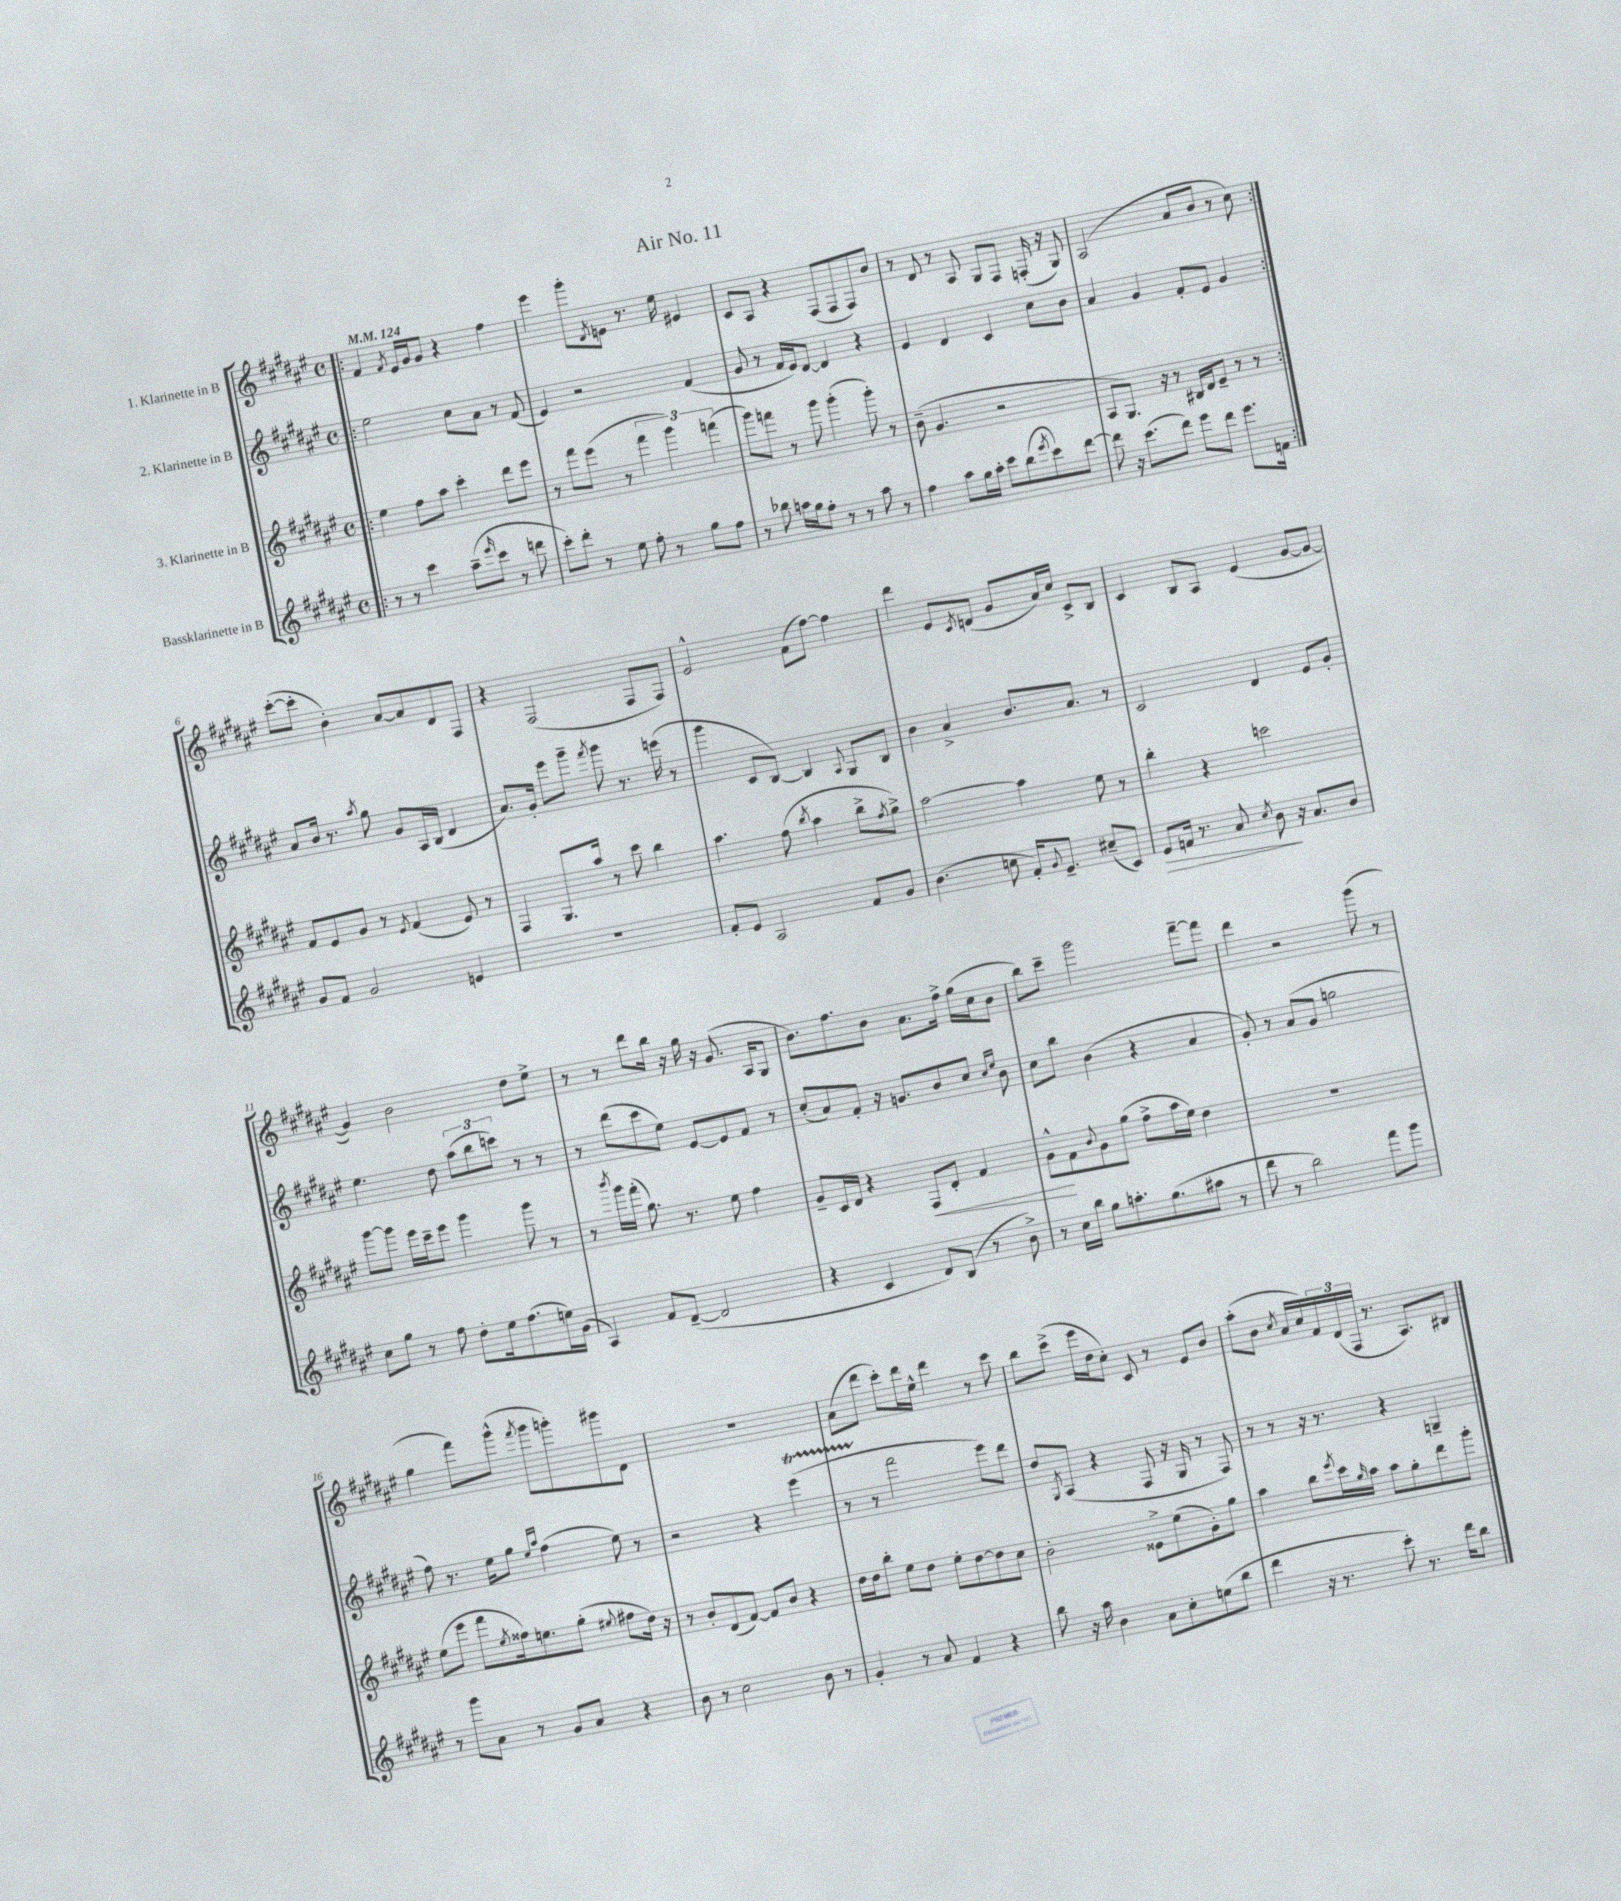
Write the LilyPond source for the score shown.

\header { title = "Air No. 11" }
<<
\new StaffGroup <<
\new Staff = "s0" \with { instrumentName = "1. Klarinette in B" } {
    \clef treble \key fis \major \defaultTimeSignature \time 4/4 \tempo 4 = 124
    \repeat volta 2 { \bar ".|:" fis'4 \acciaccatura { fis'8 } eis'16 gis'16 gis'8 r4 fis''4 |
    eis'''4 gis'''8-. \acciaccatura { dis'8 } e'8 r8. eis''16 eis'4 |
    cis'8 ais8 r4 fis8( fis8 fis8) b'8 |
    r8 dis'8 r8 ais8 gis8 fis8 f16-.( r16 gis8) |
    ais2( ais'8 b'8 r8 cis''8) | }
    cis'''8~-.( cis'''8-. b'4-.) ais'8~ ais'8 dis'8 fis8 |
    r4 fis2( fis8 fis8) |
    eis'2-^ fis'8( fis''8~) fis''4 |
    dis'''4 eis'8 \acciaccatura { cis'8 } d'8( gis'8 ais'16) cis''16 cis'8-> b8 |
    cis'4 b8 ais8 eis'4( gis'8~ gis'8~ |
    gis'4) b'2 dis''8 eis''8-> |
    r8 r8 dis'''8 b''16 r16 gis''16 r16 gis'8.( ais16 gis8 |
    b'8.) fis''8. b'8 ais'8. fis''16-> gis''16( cis''16 b'8 |
    b''8) cis'''8-- gis'''2 fis'''8~-- fis'''8 |
    dis'''4 r2 gis'''8( r8 |
    gis''4 fis'''8) gis'''8-^( \acciaccatura { fis'''8 } gis'''8 g'''8-.) gis'''8 dis'8 |
    R1 |
    ais'8( dis'''8 cis'''8-.) dis'''16 eis''16-^ dis'''4 r8 cis'''8 |
    b''8 cis'''8->( eis'''16 dis''16 cis''8-.) cis'8 r8 eis'8 b'8 |
    ais''8-.( b'8 \acciaccatura { cis''8 } ais'16 cis''16) \tuplet 3/2 { fis'16 dis'16( fis16 } r8. ais8.) bis8 \bar "|." |
}
\new Staff = "s1" \with { instrumentName = "2. Klarinette in B" } {
    \clef treble \key fis \major \defaultTimeSignature \time 4/4
    \repeat volta 2 { \bar ".|:" eis''2 cis''8 ais'8 r8 fis'8( |
    eis'4) r2 fis'4( |
    gis'8 r8 fis'16 eis'16) dis'8~ dis'4 r4 |
    eis'4 dis'4 cis'4 cis''8 b'8 |
    ais'4 gis'4 fis'8-. eis'8 gis'4 | }
    ais'8 b'16 r8. \acciaccatura { ais''8 } gis''8 gis'8 ais16 b16( dis'4 |
    ais'8.) gis'16-. eis'''8 gis'''8-- \acciaccatura { fis'''8 } gis'''8 r8. e'''16( r8 |
    gis'''4 cis'8 b8~) b4 \appoggiatura { ais8 } gis8 b8 |
    b'4 ais'4-> b'8. ais'8. r8 |
    cis'2 dis'4 eis'8 gis'8-. |
    eis''4. dis''8 \tuplet 3/2 { ais''8( b''8 c'''8) } r8 r8 |
    r8 dis'''8( cis'''8 eis''8) eis'8~ eis'8 fis'8 r8 |
    cis''8-.( ais'8) fis'8-. r16 g'8. b'8 cis''8 \grace { cis''16 eis''16 } b'8 |
    cis''8 b''8 b'4( r4 ais'4 |
    gis'8-.) r8 ais'8( gis'8 g''2 |
    fis''8) r8. eis''16 gis''8 \grace { eis''16 ais''16 } fis''4( eis''8) r8 |
    r2 r4 eis'''4\startTrillSpan( |
    r8 r8\stopTrillSpan fis'''2 eis'''8) dis'''8 |
    dis''8 \acciaccatura { gis8 } ais8( r4 fis8 r16 gis16 r8 fis8) |
    r8 r8 r16 r8. r4 g4-- \bar "|." |
}
\new Staff = "s2" \with { instrumentName = "3. Klarinette in B" } {
    \clef treble \key fis \major \defaultTimeSignature \time 4/4
    \repeat volta 2 { \bar ".|:" eis''4 fis''8 ais''8 cis'''4-. dis'''8 eis'''8 |
    r8 fis'''8 eis'''8( r8 \tuplet 3/2 { fis'''4 gis'''4) f'''4( } |
    gis'''8) f'''8 r8 gis'''8 gis'''4-.( gis'''8-.) r8 |
    b'8--( gis'4. r2 |
    ais8 gis8.) r16 r8 bis16 dis'16 eis'8-- r8 r8 | }
    fis'8 eis'8 gis'8 r8 \acciaccatura { eis'8 } fis'4( eis'8) r8 |
    fis4 gis8. ais''16 r8 cis'''8 b''4 |
    ais''4. fis''8( \acciaccatura { b''8 } ais''4 b''8-> \acciaccatura { fis''8 } gis''8->) |
    ais''2~ ais''4 eis''8 r8 |
    b''4-. r4 c'''2 |
    gis'''8~ gis'''8 eis'''16 cis'''16-- eis'''8 gis'''4 gis'''8 r8 |
    r8 \acciaccatura { b'''8 } gis'''16 fis'''16-.( gis''8.) r8. eis''8 fis''4 |
    gis'8-- cis'16 dis'16 r4 fis8\< dis'8-. fis'4 |
    gis'8-^\! fis'8 \appoggiatura { b'8 } gis'8 gis''8( fis''8-> ais''16 eis''16) dis''4 |
    R1 |
    eis''8( eis'''8 fis'''8 \acciaccatura { eis''8 } fisis''16) e''8. gis''8-.( \appoggiatura { eis''8 } fis''8 dis''16) r16 |
    r8 b'8-. dis'8( fis'8~) fis'8 b'8 r4 |
    dis''16 dis''16 b''8-. eis''8 dis''8 eis''8-. dis''8~ dis''8 cis''8 |
    b'2-. eisis'8-> eis''8( gis'8-.) gis''8 |
    ais''4 b''8 \acciaccatura { eis'''8 } cis'''16 \grace { gis''16 } ais''16 ais''8 gis''8-. dis'''8 gis'''8-. \bar "|." |
}
\new Staff = "s3" \with { instrumentName = "Bassklarinette in B" } {
    \clef treble \key fis \major \defaultTimeSignature \time 4/4
    \repeat volta 2 { \bar ".|:" r8 r8 cis'''4 ais''8--( \grace { eis'''16 } cis'''8 r8 d'''8 |
    cis'''8-.) dis'''8-. r8 eis''8 fis''8-. r8 gis''8 fis''8 |
    r8 bes''8 a''16 gis''16 fis''8-. r8 r8 a''8 r8 |
    fis''4 ais''8 gis''16 ais''16-. cis'''8 b''8( \acciaccatura { eis'''8 } cis'''8) dis'''8~ |
    dis'''8 r16 cis'''8.( dis'''8) eis'''8 dis'''8 eis'''8. f'16 | }
    gis'8 fis'8 gis'2 e'4 |
    R1 |
    fis'8-. eis'8 ais2 fis'8 gis'8 |
    b'4.( c''8 fis'16-.) \appoggiatura { gis'8 } eis'8.-- cis''8--( cis'8) |
    eis'8\> f'16 r8. ais'8 \acciaccatura { cis''8 } b'8\! r16 ais'8. b'8 |
    cis''8 gis''8 r8 fis''8 dis''8-. eis''16 fis''8.( e''16) gis'16( |
    ais4) fis'8 dis'8~--( dis'2 |
    r4 cis'4 dis'8) b8( r8 b'8->) |
    r8 cis''16 b''16 gis''8 a''8.-. gis''8.( ais''8 r8 |
    dis'''8 r8 b''2) fis'''8 gis'''8 |
    r8 gis'''8 ais'8 r8 gis'8 ais'8 r4 |
    b'8 r8 cis''2 b'8 r8 |
    gis'4-. r8 ais'8 fis'4 r4 |
    b''8 r16 ais''16 b'4 ais'8 cis''8-. e''8( b''8 |
    dis'''4 r16 r8. cis'''8-.) r8. dis'''16 b''8 \bar "|." |
}
>>
>>
